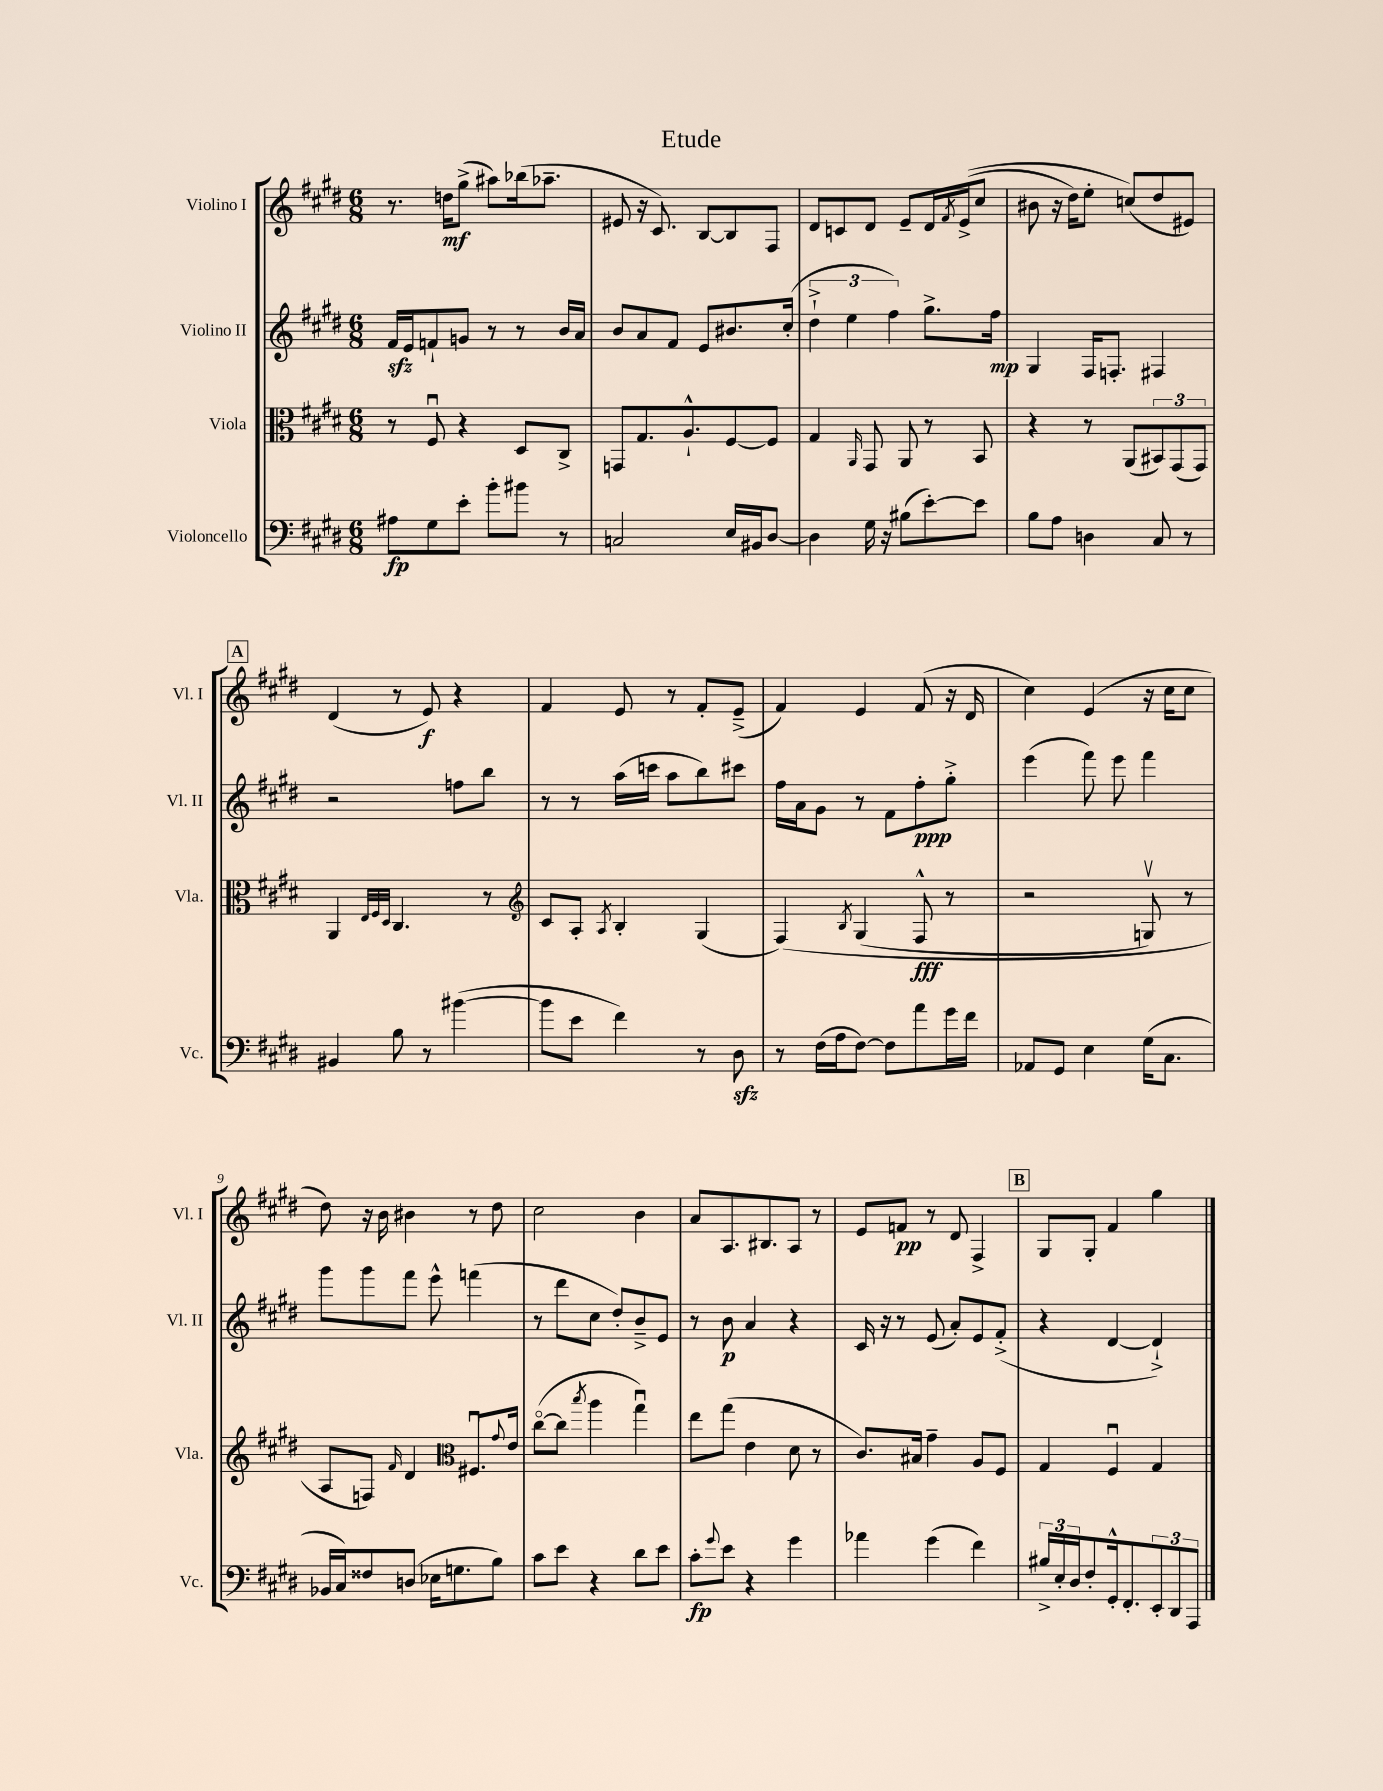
\header { title = "Etude" }
<<
\new StaffGroup <<
\new Staff = "s0" \with { instrumentName = "Violino I" shortInstrumentName = "Vl. I" } {
    \clef treble \key e \major \numericTimeSignature \time 6/8
    r8. d''16\mf gis''8->( ais''8) bes''16( aes''8.-- |
    eis'8 r16 cis'8.) b8~ b8 fis8 |
    dis'8 c'8 dis'8 e'8-- dis'16 \acciaccatura { fis'8 } e'16->(\( cis''8 |
    bis'8 r16 dis''16) e''8-. c''8(\) dis''8 eis'8) |
    \mark \markup { \box "A" } dis'4( r8 e'8\f) r4 |
    fis'4 e'8 r8 fis'8-. e'8--->( |
    fis'4) e'4 fis'8( r16 dis'16 |
    cis''4) e'4( r16 cis''16 cis''8 |
    dis''8) r16 b'16 bis'4 r8 dis''8 |
    cis''2 b'4 |
    a'8 a8. bis8. a8 r8 |
    e'8 f'8\pp r8 dis'8 fis4-> |
    \mark \markup { \box "B" } gis8 gis8-. fis'4 gis''4 \bar "|." |
}
\new Staff = "s1" \with { instrumentName = "Violino II" shortInstrumentName = "Vl. II" } {
    \clef treble \key e \major \numericTimeSignature \time 6/8
    fis'16\sfz e'16 f'8-! g'8 r8 r8 b'16 a'16 |
    b'8 a'8 fis'8 e'8 bis'8. cis''16-.( |
    \tuplet 3/2 { dis''4-!-> e''4 fis''4) } gis''8.-> fis''16\mp |
    gis4 fis16 f8.-. fis4 |
    \mark \markup { \box "A" } r2 f''8 b''8 |
    r8 r8 a''16( c'''16 a''8 b''8) cis'''8 |
    fis''16 a'16 gis'8 r8 fis'8 fis''8-.\ppp gis''8-.-> |
    e'''4( fis'''8) e'''8 fis'''4 |
    gis'''8 gis'''8 fis'''8 e'''8-^ f'''4( |
    r8 dis'''8 cis''8 dis''8-.) b'8---> e'8 |
    r8 b'8\p a'4 r4 |
    cis'16 r16 r8 e'8( a'8-.) e'8 fis'8-.->( |
    \mark \markup { \box "B" } r4 dis'4~ dis'4-!->) \bar "|." |
}
\new Staff = "s2" \with { instrumentName = "Viola" shortInstrumentName = "Vla." } {
    \clef alto \key e \major \numericTimeSignature \time 6/8
    r8 fis8\downbow r4 dis8 cis8-> |
    g,8 gis8. a8.-!-^ fis8~ fis8 |
    gis4 \grace { a,16 } gis,8 a,8 r8 b,8 |
    r4 r8 a,8( \tuplet 3/2 { bis,8) gis,8( gis,8) } |
    \mark \markup { \box "A" } a,4 \grace { e32 fis32 dis32 } cis4. r8 |
    \clef treble cis'8 a8-. \acciaccatura { a8 } b4-. gis4( |
    fis4)\( \acciaccatura { b8 } gis4( fis8-^\fff r8 |
    r2 g8\upbow) r8 |
    a8 f8\) \grace { fis'16 } dis'4 \clef alto fis8.\downbow \appoggiatura { gis'8 } e'16 |
    cis''8~\flageolet( cis''8 \acciaccatura { b''8 } a''4 gis''4\downbow) |
    e''8 gis''8( e'4 dis'8 r8 |
    cis'8.) bis16 gis'4-- a8 fis8 |
    \mark \markup { \box "B" } gis4 fis4\downbow gis4 \bar "|." |
}
\new Staff = "s3" \with { instrumentName = "Violoncello" shortInstrumentName = "Vc." } {
    \clef bass \key e \major \numericTimeSignature \time 6/8
    ais8\fp gis8 e'8-. b'8-. bis'8 r8 |
    c2 e16 bis,16 dis8~ |
    dis4 gis16 r16 bis8( e'8~-.) e'8 |
    b8 a8 d4 cis8 r8 |
    \mark \markup { \box "A" } bis,4 b8 r8 bis'4~( |
    bis'8 e'8 fis'4) r8 dis8\sfz |
    r8 fis16( a16 fis8~) fis8 a'8 gis'16 fis'16 |
    aes,8 gis,8 e4 gis16( cis8. |
    bes,16 cis16) fisis8 d8( ees16 g8. b8) |
    cis'8 e'8 r4 dis'8 e'8 |
    cis'8-.\fp \appoggiatura { gis'8 } e'8 r4 gis'4 |
    aes'4 gis'4( fis'4) |
    \mark \markup { \box "B" } \tuplet 3/2 { bis16-> e16-. dis16 } fis8-. gis,16-.-^ fis,8.-. \tuplet 3/2 { e,8-. dis,8 a,,8 } \bar "|." |
}
>>
>>
